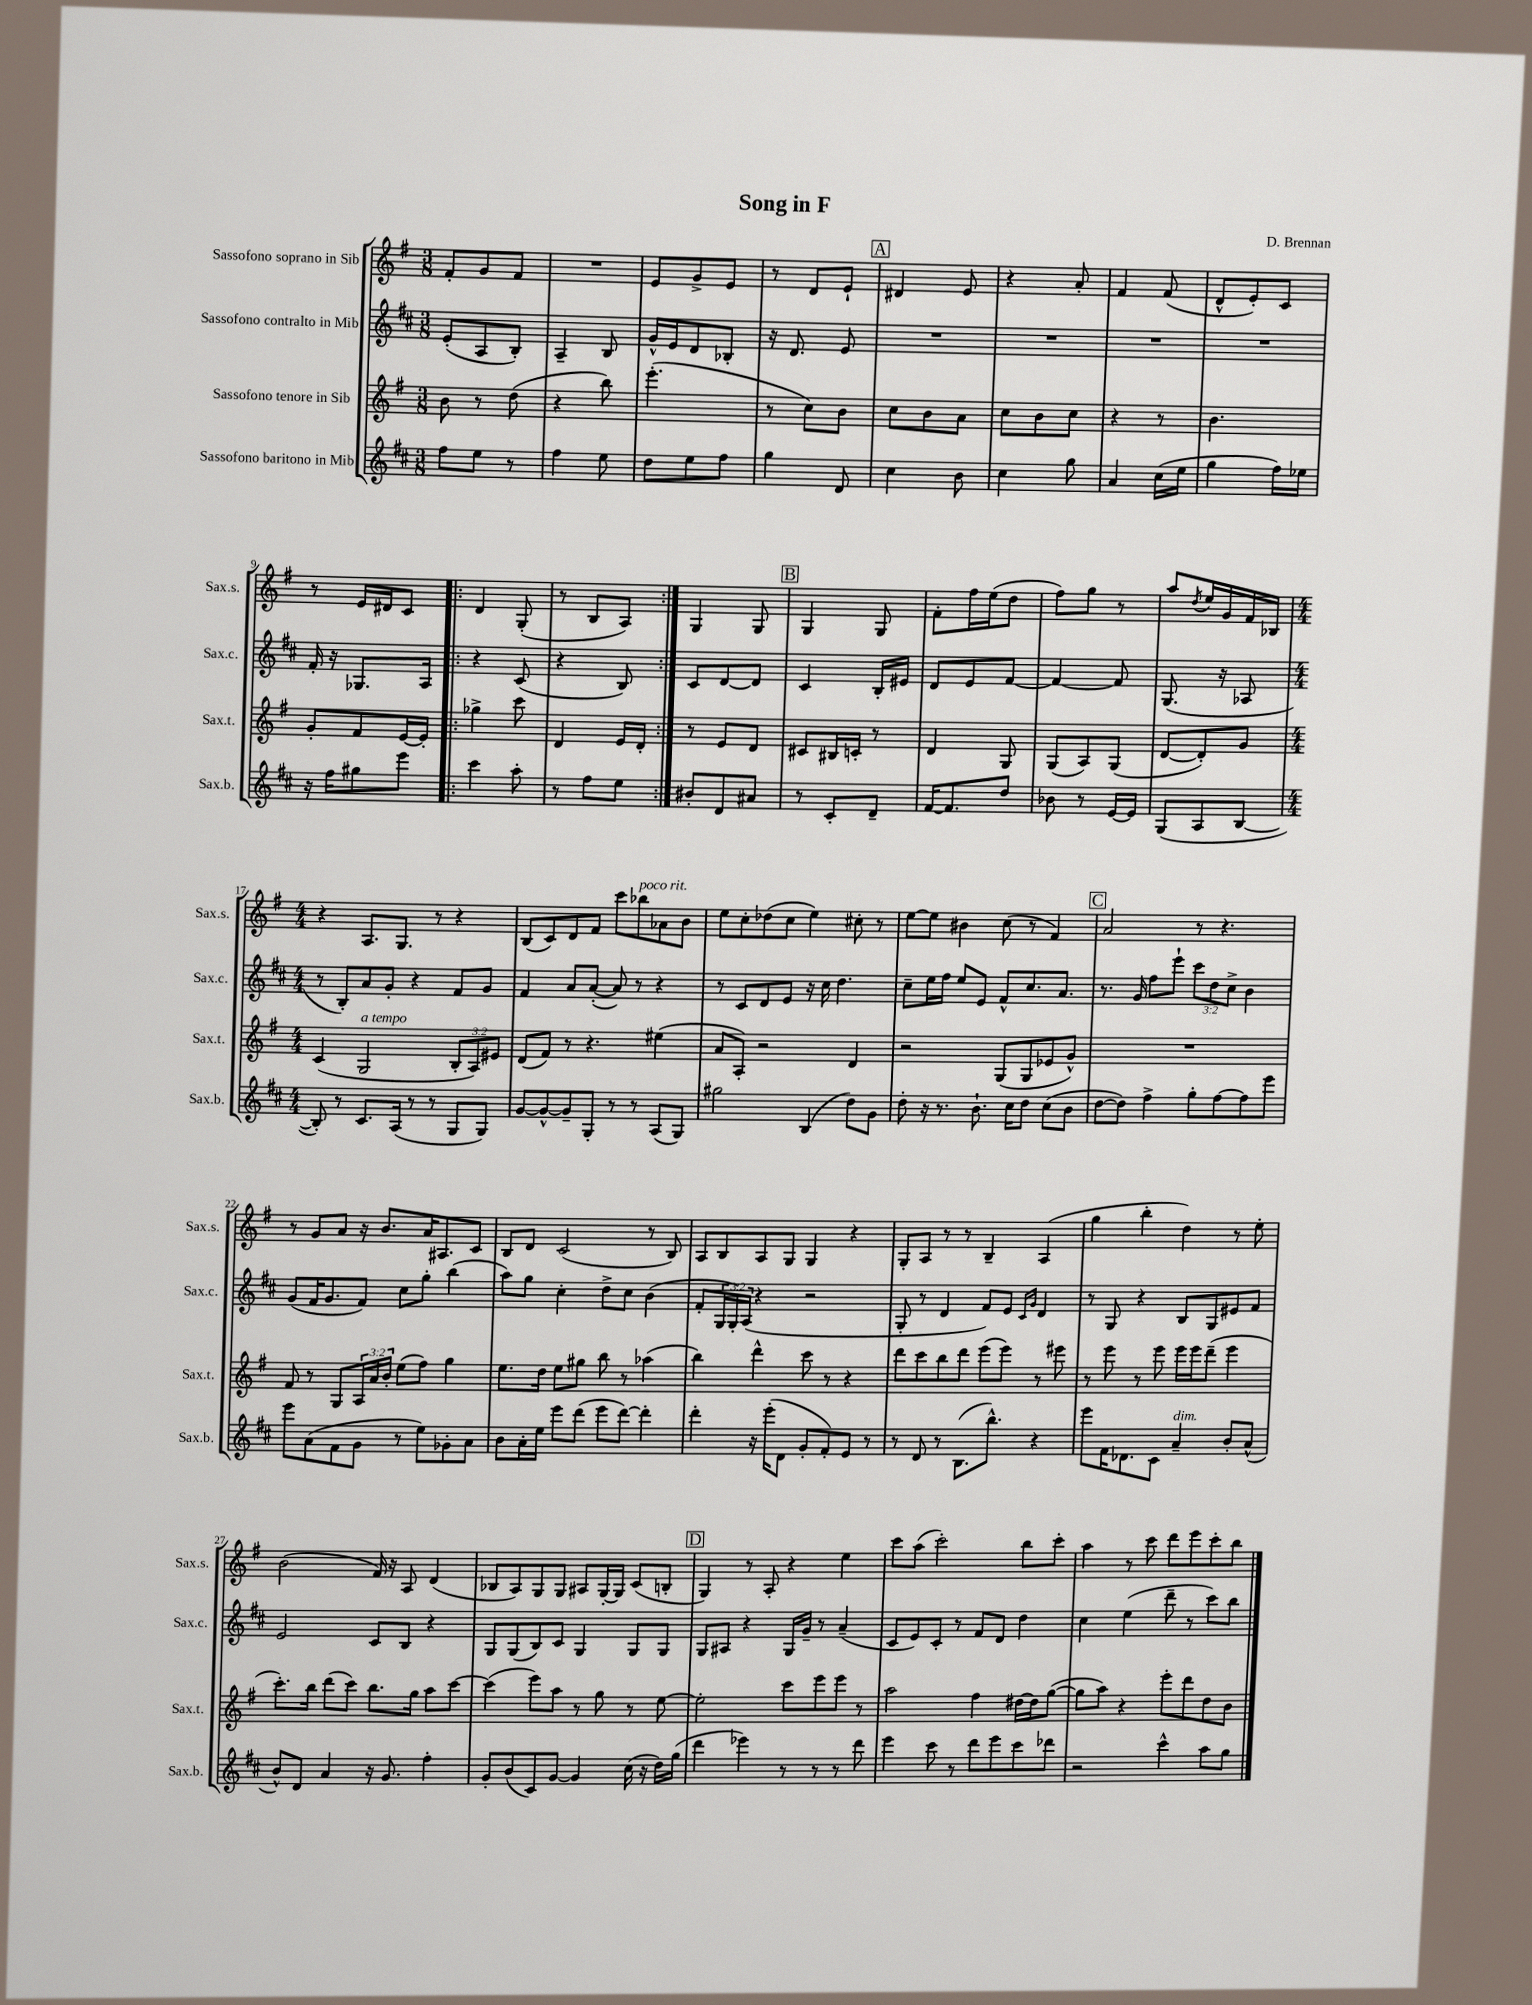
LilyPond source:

\header { title = "Song in F" composer = "D. Brennan" }
<<
\new StaffGroup <<
\new Staff = "s0" \with { instrumentName = "Sassofono soprano in Sib" shortInstrumentName = "Sax.s." } {
    \clef treble \key g \major \numericTimeSignature \time 3/8
    fis'8-. g'8 fis'8 |
    R4. |
    e'8 g'8-> e'8 |
    r8 d'8 e'8-! |
    \mark \markup { \box "A" } dis'4 e'8 |
    r4 a'8-. |
    fis'4 fis'8( |
    d'8-^ e'8-.) c'8 |
    r8 e'16 dis'16 c'8 |
    \repeat volta 2 { d'4 g8-.( |
    r8 b8 a8) | }
    g4 g8 |
    \mark \markup { \box "B" } g4 g8 |
    fis'8-. fis''16 e''16( d''8 |
    fis''8) g''8 r8 |
    a''8 \acciaccatura { d''8 } e''16 g'16 fis'16 bes16 |
    \numericTimeSignature \time 4/4 r4 a8. g8. r8 r4 |
    b8( c'8) d'8 fis'8 c'''8 bes''8^\markup { \italic "poco rit." } aes'8 b'8 |
    e''8 c''8-. des''8( c''8 e''4) cis''8-. r8 |
    e''8~ e''8 bis'4 c''8( r8 fis'4) |
    \mark \markup { \box "C" } a'2 r8 r4. |
    r8 g'8 a'8 r16 b'8. a'16 ais8. c'8 |
    b8 d'8 c'2( r8 b8) |
    a8 b8 a8 g8 g4 r4 |
    g8-. a8 r8 r8 b4-- a4( |
    g''4 b''4-. d''4) r8 e''8-. |
    b'2( fis'16) r16 a8 d'4( |
    bes8 a8) g8 g8 ais8 g16~-. g16 c'8( b8-. |
    \mark \markup { \box "D" } g4) r8 a8-. r4 e''4 |
    c'''8 a''8( c'''2-.) b''8 c'''8-. |
    a''4 r8 c'''8 d'''8 e'''8 c'''8-. b''8 \bar "|." |
}
\new Staff = "s1" \with { instrumentName = "Sassofono contralto in Mib" shortInstrumentName = "Sax.c." } {
    \clef treble \key d \major \numericTimeSignature \time 3/8 \override Staff.TupletNumber.text = #tuplet-number::calc-fraction-text
    e'8-.( a8 b8-.) |
    a4-- b8 |
    g'16-^ e'16 d'8 bes8-. |
    r16 d'8. e'8 |
    \mark \markup { \box "A" } R4. |
    R4. |
    R4. |
    R4. |
    fis'16-. r16 ges8. a16 |
    \repeat volta 2 { r4 cis'8( |
    r4 b8) | }
    cis'8 d'8~ d'8 |
    \mark \markup { \box "B" } cis'4 b16-. eis'16 |
    d'8 e'8 fis'8~ |
    fis'4~ fis'8 |
    g8.( r16 aes8 |
    \numericTimeSignature \time 4/4 r8 b8-.) a'8 g'8-. r4 fis'8 g'8 |
    fis'4 a'8 a'8~-.( a'8) r8 r4 |
    r8 cis'8 d'8 e'8 r16 cis''16 d''4. |
    cis''8-- e''16 fis''16 e''8 e'8 fis'8-^ cis''8. a'8. |
    \mark \markup { \box "C" } r8. g'16 fis''8 e'''8-! \tuplet 3/2 { cis'''8 d''8 cis''8-> } b'4 |
    g'8( fis'16 g'8. fis'8) cis''8 g''8-. b''4( |
    a''8) g''8 cis''4-. d''8-> cis''8 b'4( |
    fis'8-. \tuplet 3/2 { g16 g16-.) a16( } r4 r2 |
    g8-. r8 d'4 fis'8) e'8 \grace { cis'16 g'16 } d'4 |
    r8 g8 r4 b8 g8 eis'8 fis'8 |
    e'2 cis'8 b8 r4 |
    g8 g8( b8) cis'8 g4 g8 g8 |
    \mark \markup { \box "D" } g8 ais8 r4 g16 g'16-- r8 a'4--( |
    cis'8 e'8) cis'8-. r8 fis'8 d'8 d''4 |
    cis''4 e''4( d'''8-- r8 cis'''8) b''8 \bar "|." |
}
\new Staff = "s2" \with { instrumentName = "Sassofono tenore in Sib" shortInstrumentName = "Sax.t." } {
    \clef treble \key g \major \numericTimeSignature \time 3/8 \override Staff.TupletNumber.text = #tuplet-number::calc-fraction-text
    b'8 r8 d''8( |
    r4 b''8) |
    e'''4.-.( |
    r8 c''8) b'8 |
    \mark \markup { \box "A" } c''8 b'8 a'8 |
    c''8 b'8 c''8 |
    r4 r8 |
    b'4. |
    g'8-. fis'8 e'16~ e'16-. |
    \repeat volta 2 { ges''4-> c'''8 |
    d'4 e'16 d'16-. | }
    r8 e'8 d'8 |
    \mark \markup { \box "B" } cis'8 bis16 c'16-. r8 |
    d'4 g8 |
    g8( a8) g8( |
    d'8~ d'8-.) g'8 |
    \numericTimeSignature \time 4/4 c'4( g2^\markup { \italic "a tempo" } \tuplet 3/2 { b8-. a8) eis'8 } |
    d'8( fis'8) r8 r4. eis''4( |
    a'8 a8-.) r2 d'4 |
    r2 g8( g8 ees'8 g'8-^) |
    \mark \markup { \box "C" } R1 |
    fis'8 r8 g8 \tuplet 3/2 { a16 a'16 b'16-. } e''8( fis''8) g''4 |
    e''8. d''16 e''8 gis''8 b''8 r8 aes''4( |
    b''4) d'''4-^ c'''8 r8 r4 |
    d'''8 c'''8 b''8 d'''8 e'''8( e'''8) r8 eis'''8 |
    r8 e'''8 r8 e'''8 e'''16 e'''16 d'''8--( e'''4 |
    c'''8.-.) b''16 d'''8( c'''8) b''8. g''16 a''8 c'''8~ |
    c'''4( e'''8) a''8 r8 g''8 r8 e''8~ |
    \mark \markup { \box "D" } e''2-. c'''8 e'''8 e'''8 r8 |
    a''2 fis''4 dis''16~ dis''16 g''8~( |
    g''8 a''8) r4 e'''8-. d'''8 d''8 b'8 \bar "|." |
}
\new Staff = "s3" \with { instrumentName = "Sassofono baritono in Mib" shortInstrumentName = "Sax.b." } {
    \clef treble \key d \major \numericTimeSignature \time 3/8
    fis''8 e''8 r8 |
    fis''4 e''8 |
    d''8 e''8 fis''8 |
    g''4 d'8 |
    \mark \markup { \box "A" } cis''4 b'8 |
    cis''4 g''8 |
    a'4 cis''16( e''16 |
    g''4 fis''16) ees''16 |
    r16 fis''16 gis''8 e'''8 |
    \repeat volta 2 { cis'''4 a''8-. |
    r8 fis''8 e''8 | }
    bis'8-. d'8 ais'8 |
    \mark \markup { \box "B" } r8 cis'8-. d'8-- |
    fis'16~ fis'8. d''8 |
    bes'8 r8 e'16~ e'16 |
    g8( a8 b8~ |
    \numericTimeSignature \time 4/4 b8-.) r8 cis'8. a16( r8 r8 g8 g8) |
    g'8~ g'8~-^ g'8-- g8-. r8 r8 a8( g8) |
    gis''2 b4( d''8) g'8 |
    d''8-. r16 r8. b'8.-! cis''16 d''8 cis''8( b'8 |
    \mark \markup { \box "C" } d''8~ d''8) fis''4-> g''8-. fis''8~ fis''8 e'''8 |
    e'''8 a'8( fis'8 g'8 r8 e''8) ges'8-. a'8 |
    b'8 a'16-. e''16 e'''8 d'''8( e'''8 d'''8~) d'''4-. |
    d'''4-. r16 e'''16-.( d'8 g'8-. fis'8-.) e'8 r8 |
    r8 d'8 r8 b8.( b''8.-^) r4 |
    e'''8 fis'16 des'8. cis'8 a'4--^\markup { \italic "dim." } b'8-. a'8-^( |
    b'8-^) d'8 a'4 r16 g'8. fis''4-. |
    g'8-. b'8( cis'8) g'8~ g'4 cis''16( r16 d''16) g''16( |
    \mark \markup { \box "D" } d'''4 ees'''4) r8 r8 r8 d'''8 |
    e'''4 cis'''8 r8 d'''8 e'''8 cis'''8 des'''8 |
    r2 cis'''4-^ a''8 g''8 \bar "|." |
}
>>
>>
